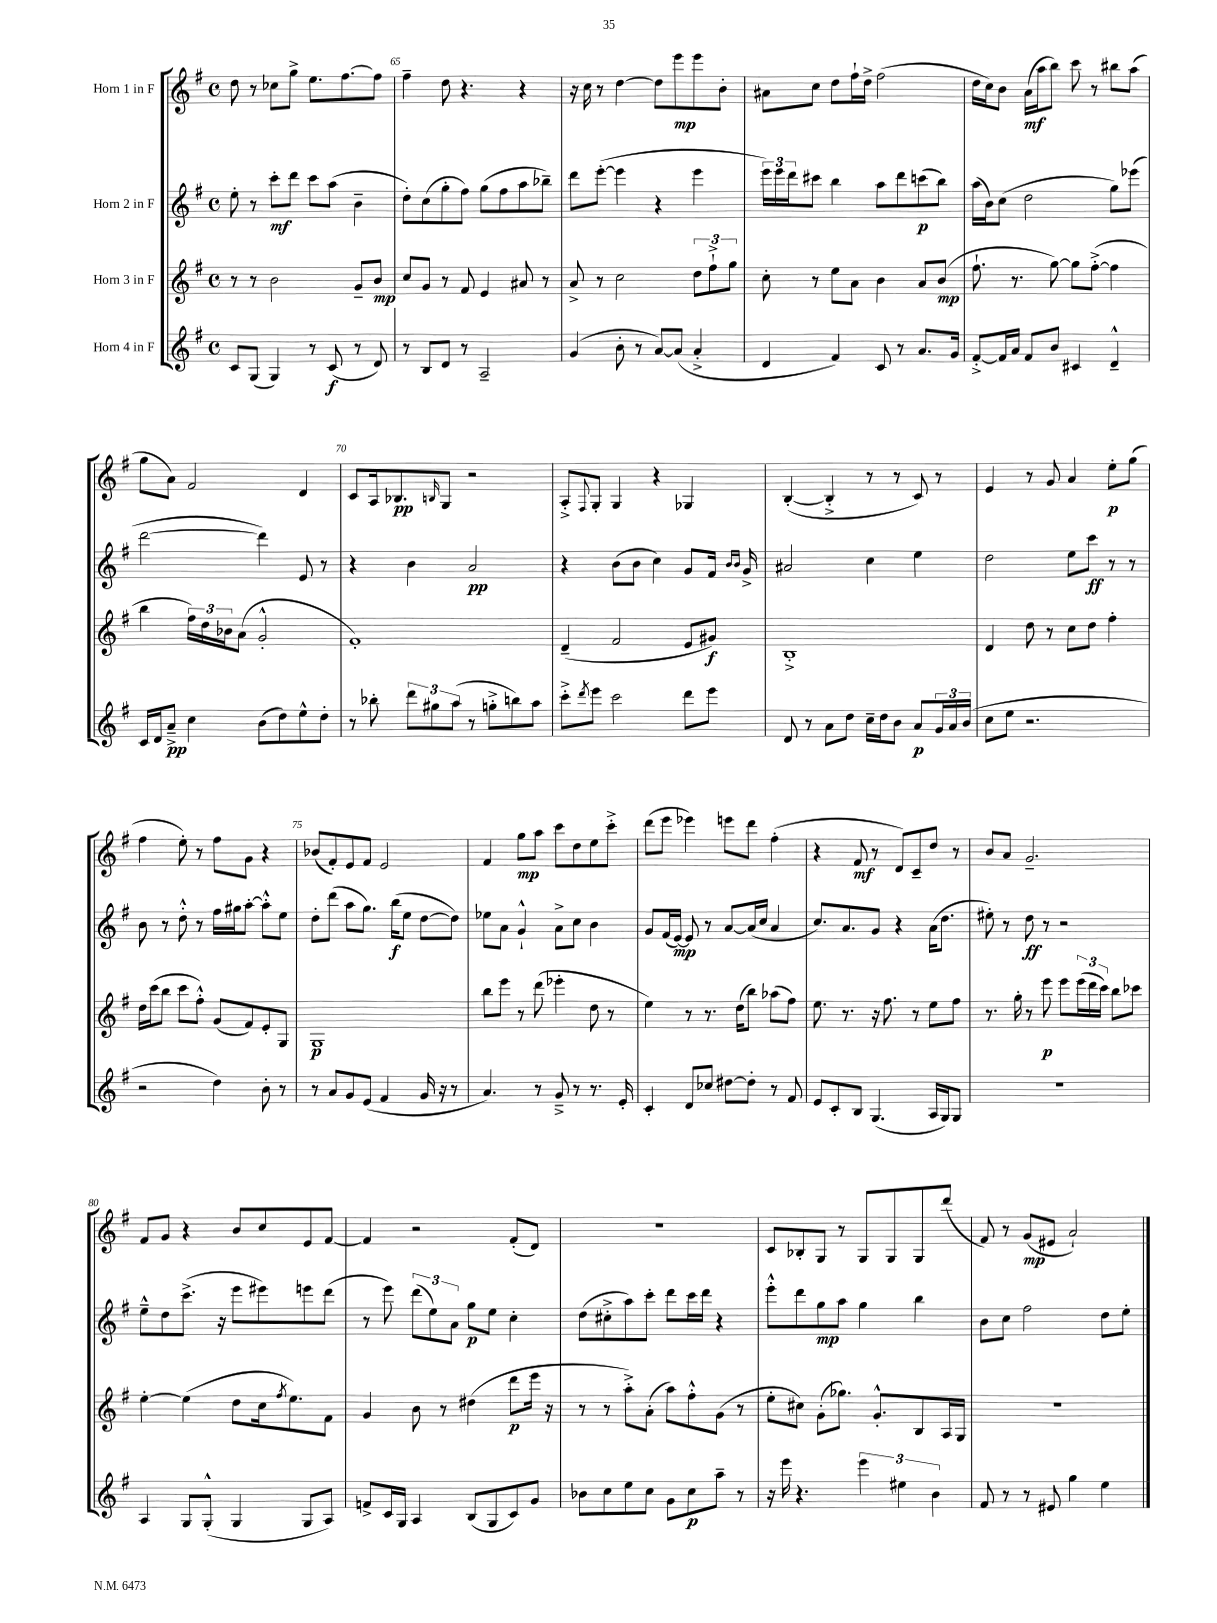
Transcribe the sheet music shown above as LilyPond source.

<<
\new StaffGroup <<
\new Staff = "s0" \with { instrumentName = "Horn 1 in F" } {
    \clef treble \key g \major \defaultTimeSignature \time 4/4
    d''8 r8 ces''8 g''8-> e''8. fis''8.~ fis''8 |
    fis''4-- d''8 r4. r4 |
    r16 c''16 r8 d''4~ d''8 e'''8\mp e'''8 b'8-. |
    ais'8 c''8 d''8 fis''16-! d''16-> fis''2( |
    d''16 c''16) b'8 a'16\mf( a''16 b''8) c'''8 r8 bis''8 a''8( |
    g''8 a'8) fis'2 d'4 |
    c'8 a16 bes8.\pp \grace { b16 } g8 r2 |
    a8-.-> \appoggiatura { fis8 } g8-. g4 r4 ges4 |
    b4~-.( b4-.-> r8 r8 c'8) r8 |
    e'4 r8 g'8 a'4 e''8-.\p g''8( |
    fis''4 e''8-.) r8 fis''8 g'8 r4 |
    bes'8( fis'8-.) e'8 fis'8 e'2 |
    fis'4 g''8\mp a''8 c'''8 d''8 e''8 c'''8-.-> |
    d'''8( e'''8 ees'''4) e'''8 d'''8 fis''4-.( |
    r4 fis'8\mf r8 d'8) c'8-- d''8 r8 |
    b'8 a'8 g'2.-- |
    fis'8 g'8 r4 b'8 c''8 e'8 fis'8~ |
    fis'4 r2 fis'8-.( d'8) |
    R1 |
    c'8 bes8-. g8 r8 g8 g8 g8 d'''8( |
    fis'8) r8 g'8\mp( eis'8 a'2-!) \bar "|." |
}
\new Staff = "s1" \with { instrumentName = "Horn 2 in F" } {
    \clef treble \key g \major \defaultTimeSignature \time 4/4
    e''8-. r8 c'''8-.\mf d'''8 c'''8 a''8( b'4-- |
    d''8-.) c''8( g''8-. fis''8) g''8( fis''8 a''8 bes''8--) |
    d'''8 e'''8~-.( e'''4 r4 e'''4 |
    \tuplet 3/2 { e'''16) e'''16 d'''16 } cis'''8 b''4 a''8 d'''8 c'''8\p( b''8) |
    a''16( b'16) c''8( d''2 g''8) ees'''8( |
    d'''2~ d'''4) e'8 r8 |
    r4 b'4 a'2\pp |
    r4 b'8( b'8 c''4) g'8 fis'16 \grace { b'16 b'16 } g'16-> |
    ais'2 c''4 e''4 |
    d''2 e''8 c'''8\ff r8 r8 |
    b'8 r8 d''8-.-^ r8 fis''16 gis''16 a''8~-. a''8-.-^ e''8 |
    d''8-. d'''8( a''8 g''8.) b''16\f( e''8 d''8~ d''8) |
    ees''8 a'8 g'4-!-^ a'8-> c''8 b'4 |
    g'8 fis'16( e'16~\mp) e'8 r8 a'8~ a'16( c''16 a'4 |
    c''8.) a'8. g'8 r4 a'16( d''8. |
    eis''8-.) r8 d''8\ff r8 r2 |
    e''8---^ d''8 c'''8.->( r16 e'''8 eis'''8) e'''8 d'''8( |
    r8 e'''8) \tuplet 3/2 { d'''8( e''8) a'8 } g''8\p e''8 c''4-. |
    d''8( cis''8-.-> a''8) c'''8-. d'''8 c'''16 d'''16 r4 |
    e'''8-.-^ d'''8 g''8\mp a''8 g''4 b''4 |
    b'8 c''8 fis''2 d''8 e''8-. \bar "|." |
}
\new Staff = "s2" \with { instrumentName = "Horn 3 in F" } {
    \clef treble \key g \major \defaultTimeSignature \time 4/4
    r8 r8 b'2 g'8-- b'8\mp |
    c''8 g'8 r8 fis'8 e'4 ais'8 r8 |
    a'8-> r8 c''2 \tuplet 3/2 { d''8 fis''8-!-> g''8 } |
    c''8-. r8 e''8 a'8 b'4 a'8 b'8\mp( |
    fis''8.-! r8. g''8~) g''8 fis''8~-.->( fis''4 |
    b''4 \tuplet 3/2 { fis''16) d''16 bes'16 } a'8( g'2-.-^ |
    fis'1-.) |
    d'4--( fis'2 e'8 gis'8\f) |
    b1-.-> |
    d'4 d''8 r8 c''8 d''8 fis''4-. |
    d''16 c'''16( b''8 c'''8 fis''8-.-^) g'8( fis'8) e'8-. g8 |
    g1\p |
    b''8 e'''8 r8 d'''8( ees'''4-. d''8 r8 |
    e''4) r8 r8. d''16( b''8) aes''8( fis''8) |
    e''8. r8. r16 fis''8. r8 e''8 fis''8 |
    r8. g''16-. r8 e'''8\p e'''8 \tuplet 3/2 { e'''16( d'''16 c'''16) } b''8 ces'''8 |
    e''4~-. e''4( d''8 c''16 \acciaccatura { fis''8 } e''8.) fis'8 |
    g'4 b'8 r8 dis''4( d'''8\p e'''16 r16 |
    r8 r8 a''8-.->) a'8-.( a''8) fis''8-.-^ g'8( r8 |
    e''8-. cis''8) g'8-.( ges''8.) g'8.-.-^ b8 a16 g16 |
    R1 \bar "|." |
}
\new Staff = "s3" \with { instrumentName = "Horn 4 in F" } {
    \clef treble \key g \major \defaultTimeSignature \time 4/4
    c'8 g8( g4) r8 c'8\f( r8 d'8) |
    r8 b8 d'8 r8 a2-- |
    g'4( b'8-. r8 a'8~) a'8( a'4-.-> |
    d'4 fis'4) c'8 r8 a'8. g'16 |
    fis'8~-.-> fis'16 a'16 fis'8 b'8 cis'4 d'4---^ |
    c'16 d'16 a'8--->\pp c''4 b'8( d''8) e''8-^ d''8-. |
    r8 bes''8-. \tuplet 3/2 { d'''8 gis''8 a''8( } r8 g''8-.-> b''8) a''8 |
    c'''8-.-> \acciaccatura { d'''8 } e'''8 c'''2 d'''8 e'''8 |
    d'8 r8 a'8 d''8 c''16-- d''16 b'8 a'8\p \tuplet 3/2 { g'16 a'16 b'16( } |
    c''8 e''8 r2. |
    r2 d''4) b'8-. r8 |
    r8 a'8 g'8 e'8( fis'4 g'16 r16 r8 |
    a'4.) r8 g'8---> r8 r8. e'16-. |
    c'4-. d'8 ces''8 dis''8~ dis''8-. r8 fis'8 |
    e'8 c'8-. b8 g4.( a16 g16) g8 |
    r1 |
    a4 g8 g8-.-^( g4 g8 a8) |
    f'8-> c'16 g16 a4 b8( g8 c'8) g'8 |
    bes'8 c''8 e''8 c''8 g'8 c''8\p a''8-- r8 |
    r16 e'''16 r4. \tuplet 3/2 { e'''4 eis''4 b'4 } |
    fis'8 r8 r8 eis'8 g''4 e''4 \bar "|." |
}
>>
>>
\layout { \context { \Score currentBarNumber = #64 \override BarNumber.break-visibility = ##(#f #t #t) barNumberVisibility = #(every-nth-bar-number-visible 5) } }
